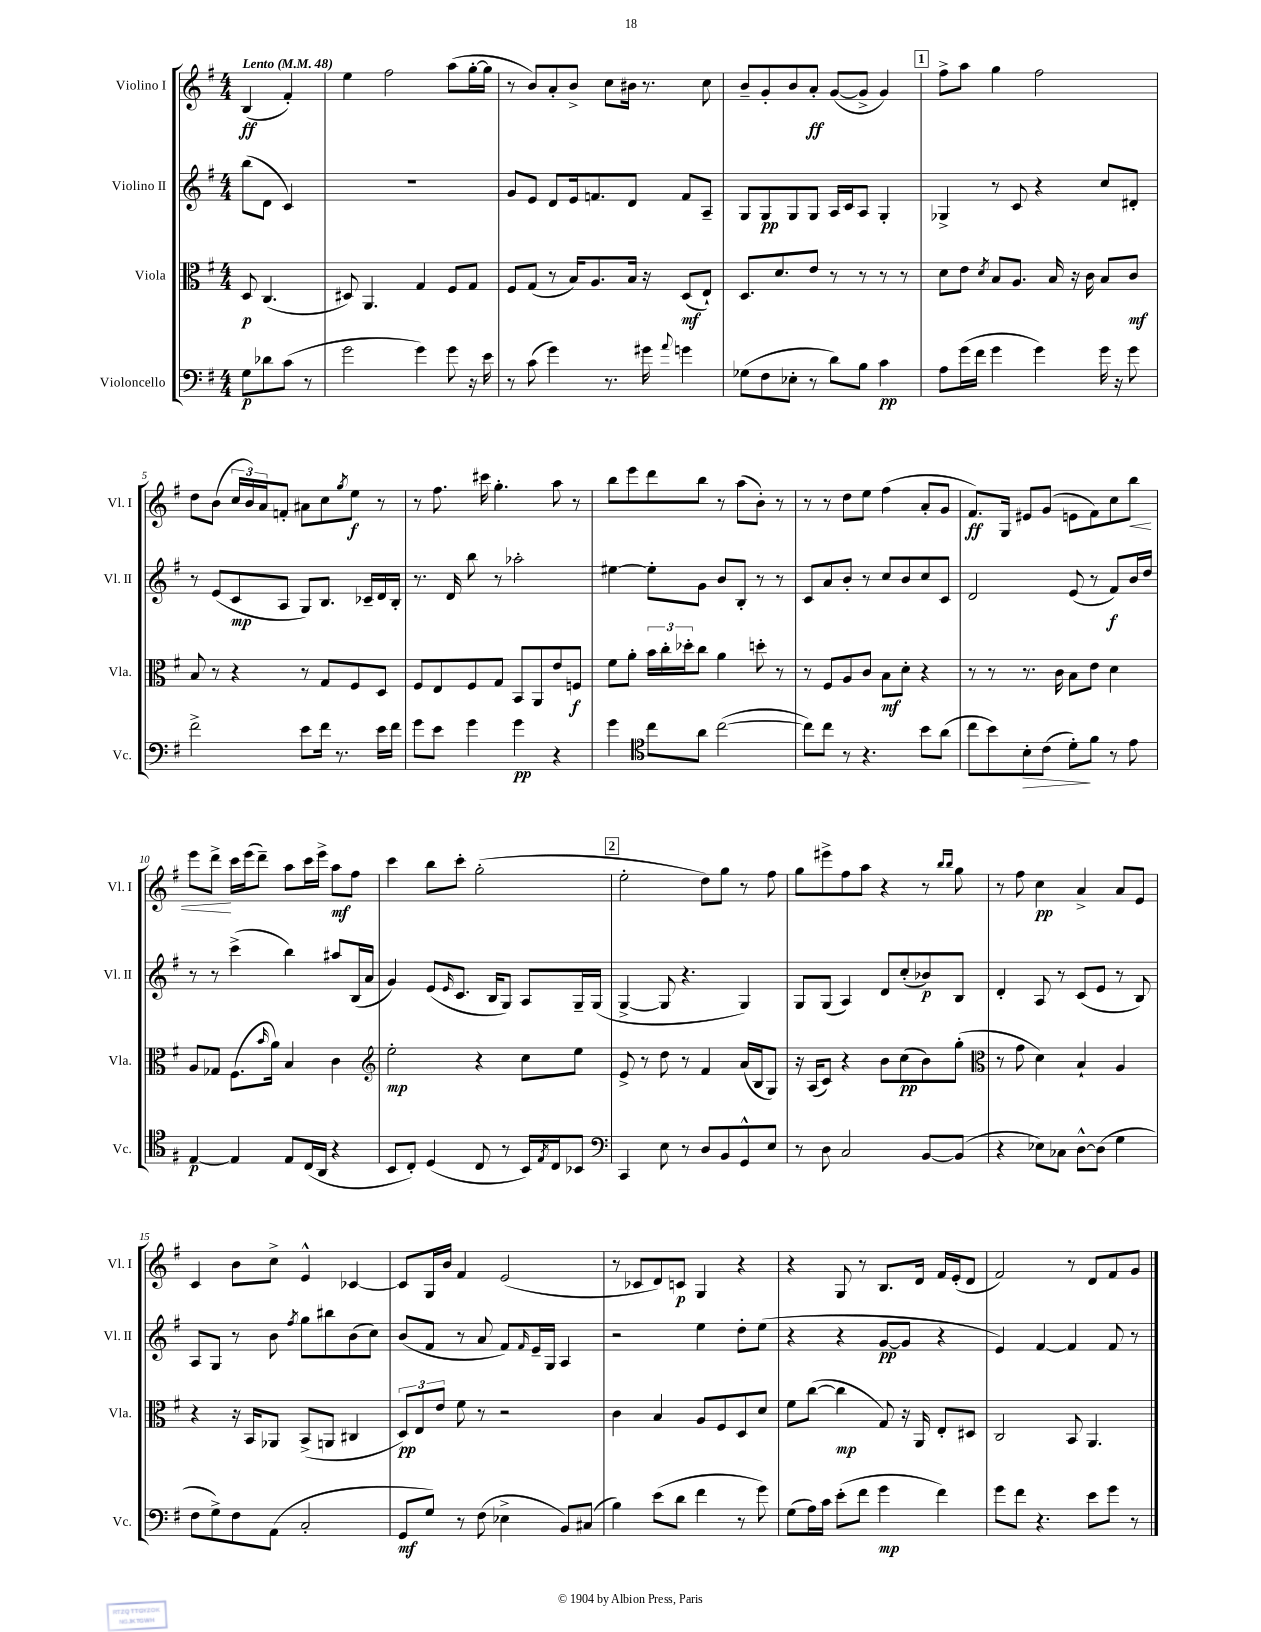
<<
\new StaffGroup <<
\new Staff = "s0" \with { instrumentName = "Violino I" shortInstrumentName = "Vl. I" } {
    \clef treble \key g \major \numericTimeSignature \time 4/4 \partial 2 \tempo "Lento" 4 = 48
    b4\ff( fis'4-.) |
    e''4 fis''2 a''8( g''16~-. g''16 |
    r8 b'8) a'8-. b'8-> c''8 bis'16 r8. c''8 |
    b'8-- g'8-. b'8 a'8-.\ff g'8~( g'8-> g'4) |
    \mark \markup { \box "1" } fis''8-> a''8 g''4 fis''2 |
    d''8 b'8( \tuplet 3/2 { c''16 b'16) a'16 } f'8-. ais'8 c''8 \acciaccatura { g''8 } e''8\f r8 |
    r8 fis''8. cis'''16 g''4.-. a''8 r8 |
    b''8 e'''8 d'''8 b''8 r8 a''8( b'8-.) r8 |
    r8 r8 d''8 e''8 fis''4( a'8-. g'8 |
    fis'8.\ff) g16 eis'8 g'8( e'8 fis'8) c''8 b''8\< |
    e'''8 d'''8->\! c'''16 e'''16( d'''8--) a''8 c'''16 e'''16-> a''8\mf fis''8 |
    c'''4 b''8 c'''8-. g''2-.( |
    \mark \markup { \box "2" } e''2-. d''8) g''8 r8 fis''8 |
    g''8 eis'''8-> fis''8 a''8 r4 r8 \grace { b''16 b''16 } g''8 |
    r8 fis''8 c''4\pp a'4-> a'8 e'8 |
    c'4 b'8 c''8-> e'4-^ ces'4~ |
    ces'8 g16 b'16 fis'4 e'2( |
    r8 ces'8 d'8) c'8\p g4 r4 |
    r4 g8 r8 b8. d'16 fis'16 e'16-.( d'8 |
    fis'2) r8 d'8 fis'8 g'8 \bar "|." |
}
\new Staff = "s1" \with { instrumentName = "Violino II" shortInstrumentName = "Vl. II" } {
    \clef treble \key g \major \numericTimeSignature \time 4/4 \partial 2
    b''8( d'8 c'4) |
    R1 |
    g'8 e'8 d'8 e'16 f'8. d'8 f'8 a8-- |
    g8 g8\pp g8 g8 a16 c'16 a8 g4-. |
    \mark \markup { \box "1" } ges4-> r8 c'8 r4 c''8 dis'8-. |
    r8 e'8( c'8\mp a8 g8) b8. ces'16-- d'16 b16-. |
    r8. d'16 b''8 r8 aes''2-. |
    eis''4~ eis''8-. g'8 b'8 b8-. r8 r8 |
    c'8 a'8 b'8-. r8 c''8 b'8 c''8 c'8 |
    d'2 e'8( r8 fis'8\f) b'16 d''16 |
    r8 r8 c'''4->( b''4) ais''8 b16( a'16 |
    g'4) e'8( \grace { e'16 } c'8. b16 g8) a8 g16-- g16( |
    \mark \markup { \box "2" } g4~-> g8 r4. g4) |
    g8 g8( a4) d'8 c''8-.( bes'8\p) b8 |
    d'4-. a8 r8 c'8( e'8 r8 b8) |
    a8 g8 r8 b'8 \acciaccatura { fis''8 } g''8 bis''8 b'8( c''8) |
    b'8( fis'8 r8 a'8 fis'8) \grace { fis'16 } e'16-- g16 a4 |
    r2 e''4 d''8-. e''8( |
    r4 r4 g'8~\pp g'8 r4 |
    e'4) fis'4~ fis'4 fis'8 r8 \bar "|." |
}
\new Staff = "s2" \with { instrumentName = "Viola" shortInstrumentName = "Vla." } {
    \clef alto \key g \major \numericTimeSignature \time 4/4 \partial 2
    d8\p c4.( |
    dis8) a,4. g4 fis8 g8 |
    fis8 g8( r8 b16) a8. b16 r16 d8\mf( e8-!) |
    d8. d'8. e'8 r8 r8 r8 r8 |
    \mark \markup { \box "1" } d'8 e'8 \acciaccatura { d'8 } b8 a8. b16 r16 c'16 b8 c'8\mf |
    b8 r8 r4 r8 g8 fis8 d8 |
    fis8 e8 fis8 g8 b,8 a,8 e'8 f8\f |
    fis'8 a'8-. \tuplet 3/2 { b'16 c''16-. des''16-. } c''8 a'4 d''8-. r8 |
    r8 fis8 a8 c'8 b8\mf d'8-. r4 |
    r8 r8 r8. c'16 b8 e'8 d'4 |
    a8 ges8 fis8.( \grace { b'16 } a'16) b4 c'4 |
    \clef treble e''2-.\mp r4 c''8 e''8 |
    \mark \markup { \box "2" } e'8-> r8 d''8 r8 fis'4 a'16( b16 g8) |
    r16 a16( c'8) r4 b'8 c''8\pp( b'8) g''8-.( |
    \clef alto r8 g'8 d'4) b4-! a4 |
    r4 r16 b,16 aes,8 b,8->( a,8 cis4 |
    \tuplet 3/2 { d8\pp) e8 e'8 } fis'8 r8 r2 |
    c'4 b4 a8 fis8 d8 d'8 |
    fis'8 c''8~( c''4\mp g8) r16 a,16 e8-. dis8 |
    c2 b,8 a,4. \bar "|." |
}
\new Staff = "s3" \with { instrumentName = "Violoncello" shortInstrumentName = "Vc." } {
    \clef bass \key g \major \numericTimeSignature \time 4/4 \partial 2
    g8\p des'8 c'8( r8 |
    g'2 g'4) g'8 r16 e'16 |
    r8 c'8( g'4) r8. gis'16 \appoggiatura { a'8 } g'4 |
    ges8( fis8 ees8-. r8 d'8) b8 c'4\pp |
    \mark \markup { \box "1" } a8 g'16( fis'16 g'4 g'4) g'16 r16 g'8 |
    fis'2-> e'8 fis'16 r8. e'16 fis'16 |
    g'8 e'8 g'4 g'4\pp r4 |
    g'4 \clef tenor c''8 a'8 c''2~( |
    c''8) c''8 r8 r4. b'8 a'8( |
    c''8 b'8) b8-.\> c'8( d'8-.\!) fis'8 r8 e'8 |
    e4~\p e4 e8 c16( a,16 r4 |
    b,8 c8-.) d4( c8 r8 b,16) \acciaccatura { e8 } c16 bes,8 |
    \mark \markup { \box "2" } \clef bass c,4 e8 r8 d8 b,8 g,8-^ e8 |
    r8 d8 c2 b,8~ b,8( |
    r4 ees8) ces8 d8~-^ d8( g4 |
    fis8 g8->) fis8 a,8( c2-. |
    g,8\mf g8) r8 fis8( ees4-> b,8) cis8( |
    b4) e'8( d'8 fis'4 r8 g'8) |
    g8( a16) c'16 e'8-.( fis'8 g'4\mp fis'4) |
    g'8 fis'8 r4. e'8 g'8 r8 \bar "|." |
}
>>
>>
